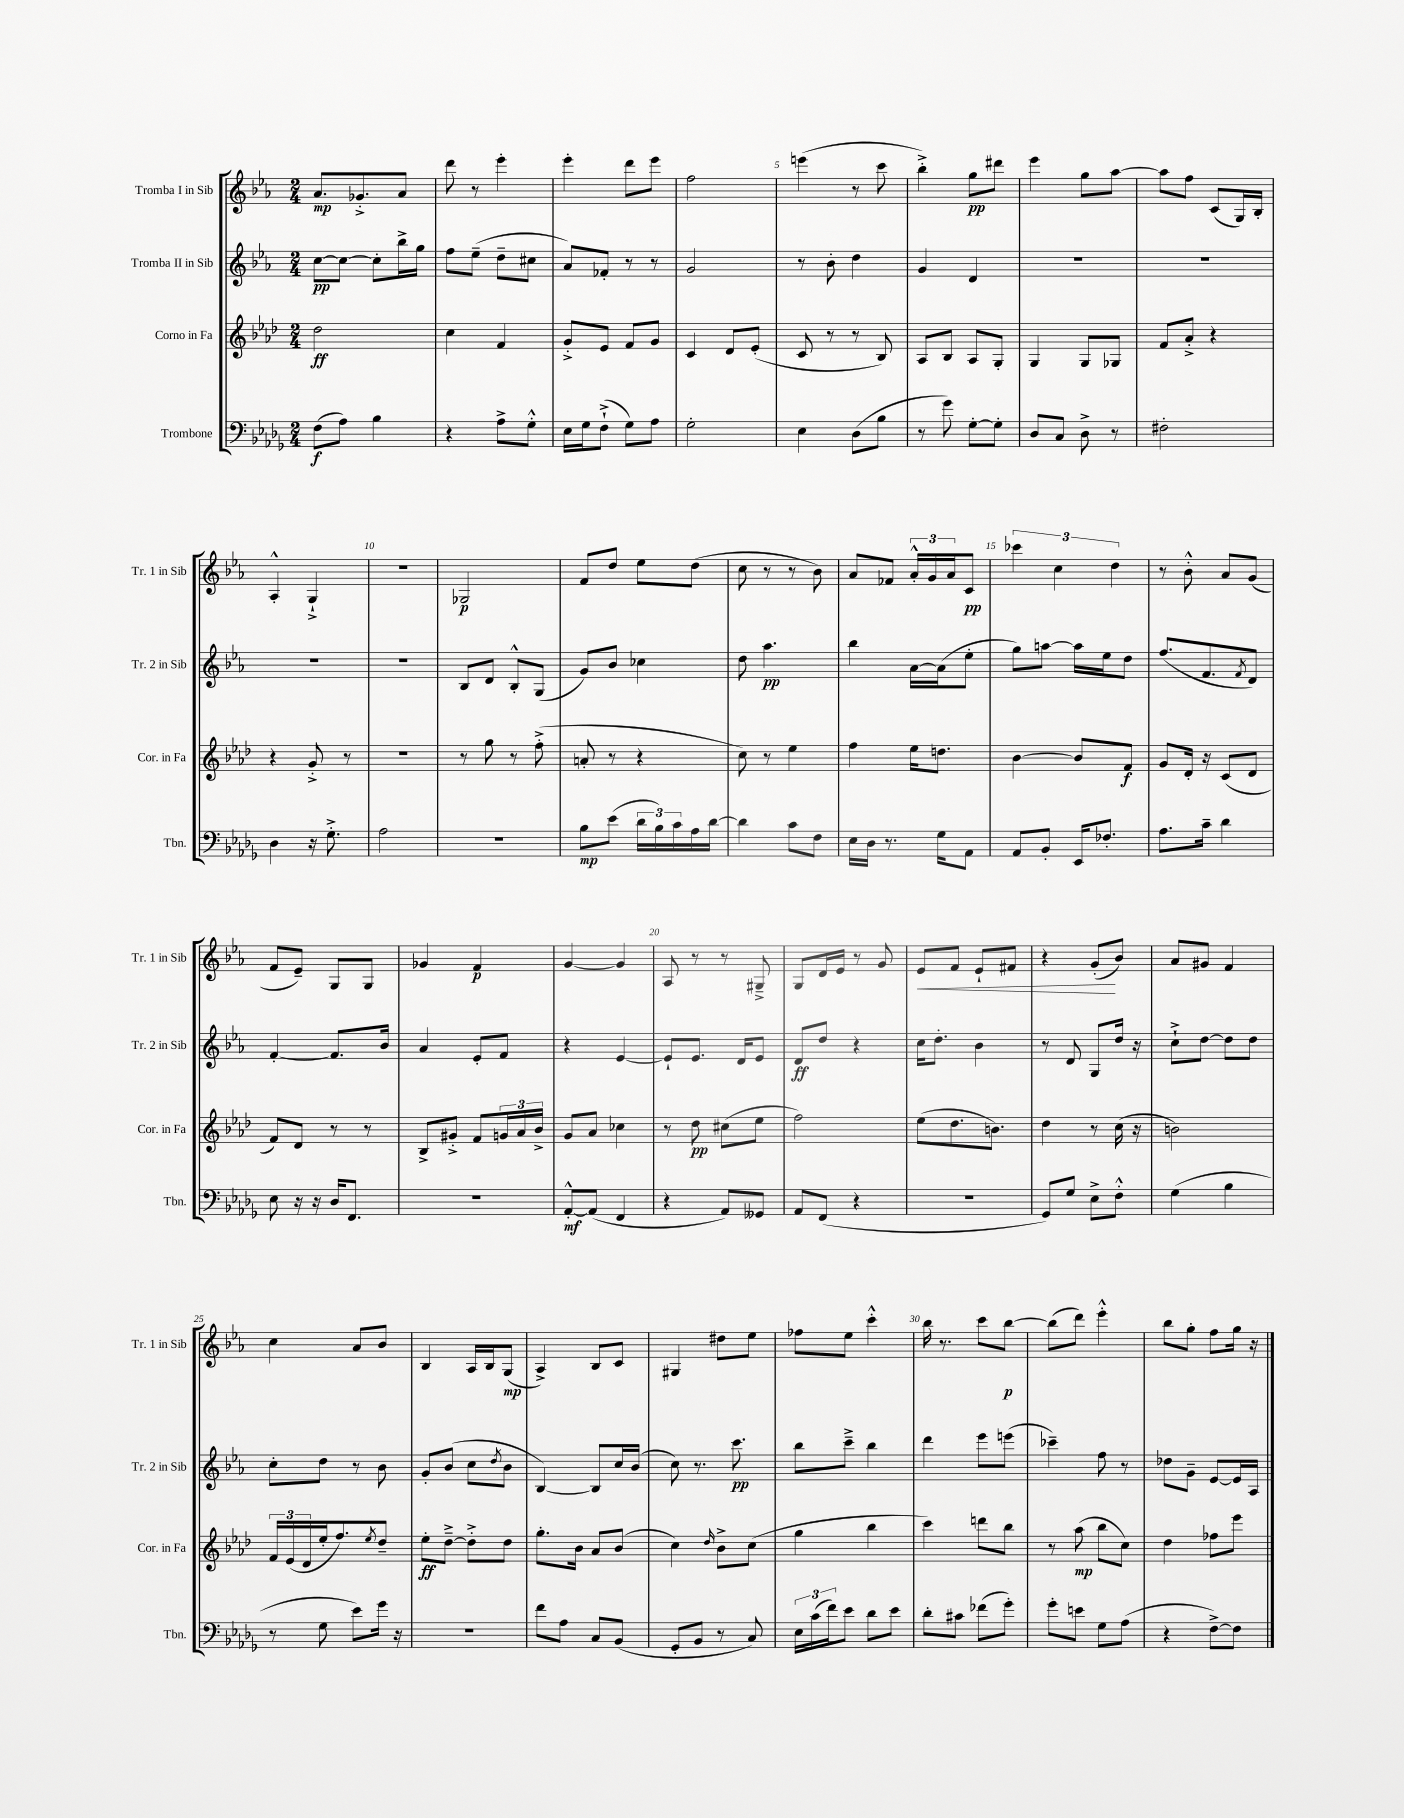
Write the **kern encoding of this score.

**kern	**kern	**kern	**kern
*staff4	*staff3	*staff2	*staff1
*clefF4	*clefG2	*clefG2	*clefG2
*k[b-e-a-d-g-]	*k[b-e-a-d-]	*k[b-e-a-]	*k[b-e-a-]
*M2/4	*M2/4	*M2/4	*M2/4
(8F	2dd-	[8cc	8.a-
8A-)	.	8cc_	.
.	.	.	8.g-'^
4B-	.	8cc']	.
.	.	16bb-^	8a-
.	.	16gg	.
=	=	=	=
4r	4cc	8ff	8ddd
.	.	(8ee-~	8r
8A-^	4f	8dd~	4eee-'
8G-'^^	.	8cc#	.
=	=	=	=
16E-	8g'^	8a-)	4eee-'
16G-	.	.	.
(8F`^	8e-	8f-'	.
8G-)	8f	8r	8ddd
8A-	8g	8r	8eee-
=	=	=	=
2G-'	4c	2g	2ff
.	8d-	.	.
.	(8e-'	.	.
=	=	=	=
4E-	8c	8r	(4eee
.	8r	8b-'	.
(8D-	8r	4dd	8r
8B-	8B-)	.	8ccc
=	=	=	=
8r	8A-	4g	4bb-'^)
8g-)	8B-	.	.
[8G-'	8A-	4d	8gg
8G-']	8G'	.	8ddd#
=	=	=	=
8D-	4G	2r	4eee-
8C	.	.	.
8D-^	8G	.	8gg
8r	8G-	.	[8aa-
=	=	=	=
2F#'	8f	2r	8aa-]
.	8a-'^	.	8ff
.	4r	.	(8c
.	.	.	16G)
.	.	.	16B-'
=	=	=	=
4D-	4r	2r	4A-'^^
16r	8g'^	.	4G`^
8.G-'^	.	.	.
.	8r	.	.
=	=	=	=
2A-	2r	2r	2r
=	=	=	=
2r	8r	8B-	2G-
.	8gg	8d	.
.	8r	8B-'^^	.
.	(8ff'^	(8G	.
=	=	=	=
8B-	8a'	8g)	8f
(8e-	8r	8b-	8dd
24d-	4r	4cc-	8ee-
24B-)	.	.	.
24c	.	.	.
16A-	.	.	(8dd
[16d-	.	.	.
=	=	=	=
4d-]	8cc)	8dd	8cc
.	8r	4.aa-	8r
8c	4ee-	.	8r
8F	.	.	8b-)
=	=	=	=
16E-	4ff	4bb-	8a-
16D-	.	.	.
8.r	.	.	8f-
.	16ee-	[16a-	24a-'^^
.	.	.	24g
16G-	8.dd	(16a-]	.
.	.	.	24a-
8AA-	.	8ee-'	8c
=	=	=	=
8AA-	[4b-	8gg)	6ccc-
8BB-'	.	[8aa	.
.	.	.	6cc
16EE-	8b-]	16aa]	.
8.F-'	.	16ee-	.
.	.	.	6dd
.	8f	8dd	.
=	=	=	=
8.A-	8g	(8.ff	8r
.	16d-'	.	8b-'^^
16c~	16r	8.f	.
4d-	(8c	.	8a-
.	.	8qf	.
.	8d-	8d)	(8g
=	=	=	=
8E-	8f)	[4f'	8f
16r	8d-	.	8e-~)
16r	.	.	.
16D-	8r	8.f]	8G
8.FF	.	.	.
.	8r	.	8G
.	.	16b-	.
=	=	=	=
2r	8B-^	4a-	4g-
.	8g#'^	.	.
.	8f	8e-'	4f
.	24g	8f	.
.	24a-	.	.
.	24b-^	.	.
=	=	=	=
[8AA-'^^	8g	4r	[4g
(8AA-]	8a-	.	.
4FF	4cc-	[4e-	4g]
=	=	=	=
4r	8r	8e-`]	8A-
.	8dd-	8.e-	8r
8AA-)	(8cc#	.	8r
.	.	16d	.
8GG--	8ee-	8e-	8G#~^
=	=	=	=
8AA-	2ff)	8d	8G
(8FF	.	8dd	16d
.	.	.	16e-
4r	.	4r	8r
.	.	.	8g
=	=	=	=
2r	(8ee-	16cc	8e-
.	.	8.dd'	.
.	8.dd-	.	8f
.	.	4b-	8e-`
.	8.b)	.	.
.	.	.	8f#
=	=	=	=
8GG-)	4dd-	8r	4r
8G-	.	8d	.
8E-^	8r	8G	(8g'
8F'^^	(16cc	16dd	8b-)
.	16r	16r	.
=	=	=	=
(4G-	2b)	8cc`^	8a-
.	.	[8dd	8g#
4B-	.	8dd]	4f
.	.	8dd	.
=	=	=	=
8r	24f	8cc'	4cc
.	(24e-	.	.
.	24d-	.	.
8G-	16ee-'	8dd	.
.	8.ff)	.	.
8e-)	.	8r	8a-
.	8qee-	.	.
16g-	8dd-~	8b-	8b-
16r	.	.	.
=	=	=	=
2r	8ee-'	8g'	4B-
.	[8dd-~^	(8b-	.
.	8dd-'^]	8cc	16A-
.	.	.	16B-
.	.	8qdd	.
.	8dd-	8b-	(8G
=	=	=	=
8f	8.gg'	[4B-)	4A-^)
8A-	.	.	.
.	16b-	.	.
8C	8a-	8B-]	8B-
(8BB-	(8b-	16cc	8c
.	.	(16b-	.
=	=	=	=
8GG-'	4cc)	8cc)	4G#
8BB-	.	8.r	.
.	16qqdd-	.	.
8r	8b-^	.	8dd#
.	.	8.ccc	.
8C)	(8cc	.	8ee-
=	=	=	=
24E-	4gg	8bb-	8ff-
(24c	.	.	.
24f)	.	.	.
8e-	.	8ccc~^	8ee-
8d-	4bb-	4bb-	4ccc'^^
8e-	.	.	.
=	=	=	=
8d-'	4ccc)	4ddd	16bb-
.	.	.	8.r
8c#	.	.	.
(8f-	8ddd	8eee-	8ccc
8g-')	8bb-	(8eee	[8bb-
=	=	=	=
8g-'	8r	4ccc-~)	(8bb-]
8e	(8aa-	.	8ddd)
8G-	8bb-	8ff	4eee-'^^
(8A-	8cc)	8r	.
=	=	=	=
4r	4dd-	8dd-	8bb-
.	.	8g~	8gg'
[8F^)	8ff-	[8e-	8ff
8F]	8eee-	16e-]	16gg
.	.	16A-	16r
==	==	==	==
*-	*-	*-	*-
